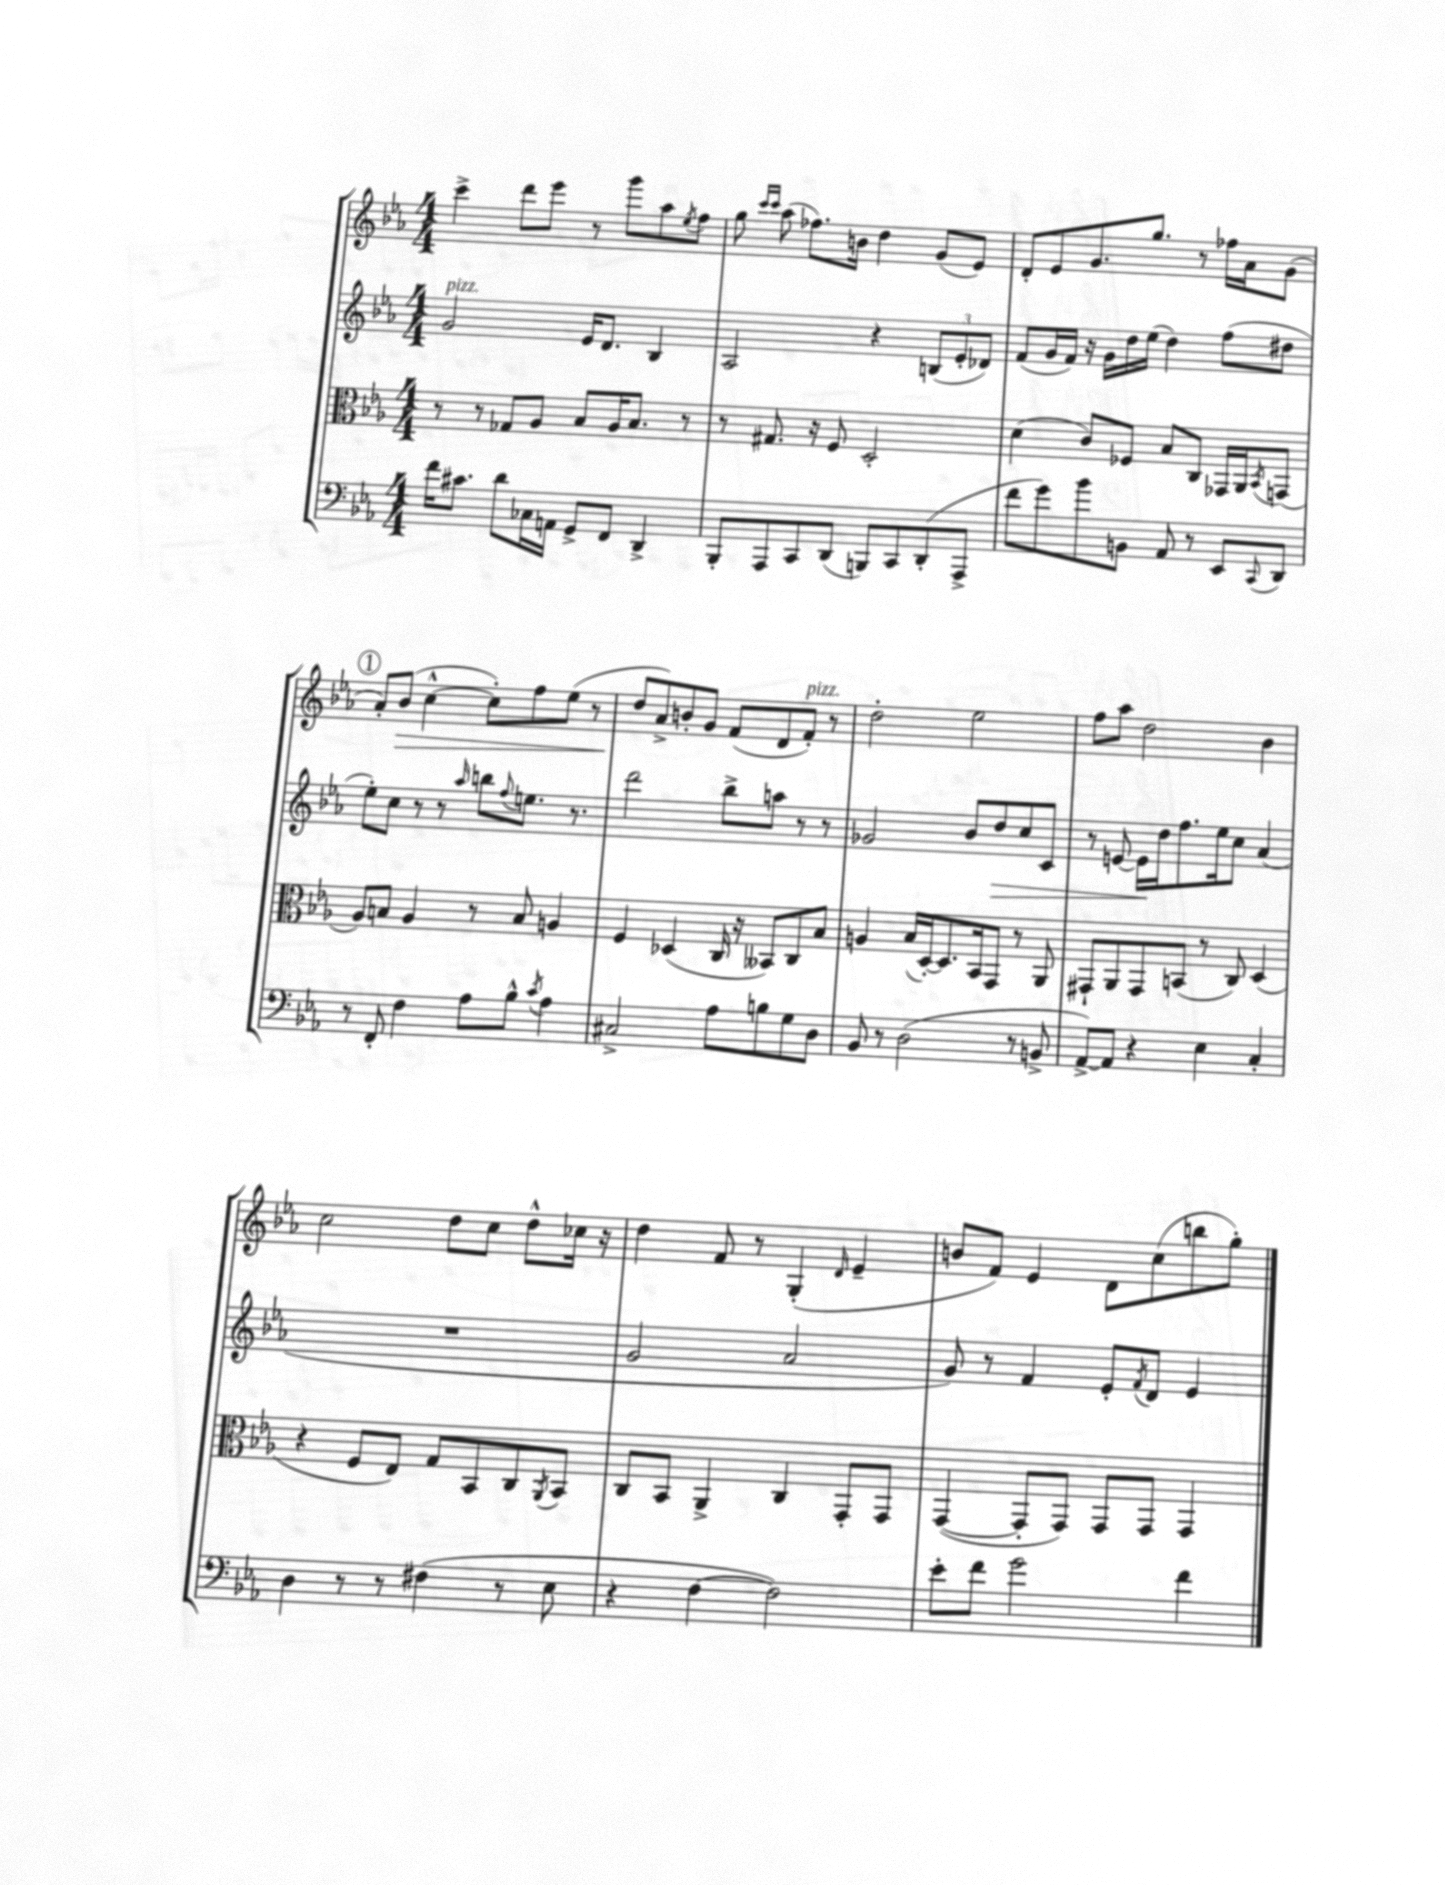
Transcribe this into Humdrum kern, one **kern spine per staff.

**kern	**kern	**kern	**kern
*staff4	*staff3	*staff2	*staff1
*clefF4	*clefC3	*clefG2	*clefG2
*k[b-e-a-]	*k[b-e-a-]	*k[b-e-a-]	*k[b-e-a-]
*M4/4	*M4/4	*M4/4	*M4/4
16f	8r	2g	4ccc^
8.c#	.	.	.
.	8r	.	.
8d	8G-	.	8ddd
16C-	8A-	.	8eee-
16AA	.	.	.
8GG^	8B-	16e-	8r
.	.	8.d	.
8FF	16A-	.	8ggg
.	8.B-	.	.
4DD^	.	4B-	8aa-
.	.	.	8qee-
.	8r	.	8ff
=	=	=	=
8BBB-'	8r	2A-	8gg
.	.	.	16qqccc
.	.	.	16qqccc
8AAA-	8.G#	.	(8aa-
8CC	.	.	8.ff-)
.	16r	.	.
(8DD	8F	.	.
.	.	.	16b
8BBB)	2D'	4r	4dd
8CC	.	.	.
(8DD'	.	(12B	(8g
.	.	12e-'	.
8AAA-^	.	.	8e-)
.	.	12d-)	.
=	=	=	=
8f	(4d	(8f	8d'
8g)	.	16g	8e-
.	.	16f)	.
8b-	8c)	16r	8.g
.	.	16g	.
8BB	8F-	16dd	.
.	.	(16ee-	8.gg
8AA-	8B-	4dd)	.
8r	8C	.	8r
8EE-	16GG-	(8ff	16ff-
.	16AA-	.	16a-
8qqCC	8qBB-	.	.
8DD	(8GG	8dd#	(8g
=	=	=	=
8r	8A-)	8ee-')	8a-')
8FF'	8B	8cc	(8b-
4F	4A-	8r	[4cc^^
.	.	8r	.
.	.	16qqaa-	.
8A-	8r	8bb	8cc'])
.	.	8qqff	.
8B-^^	8B	8.ee	8ff
8qc	.	.	.
4A-	4A	.	(8ee-
.	.	8.r	.
.	.	.	8r
=	=	=	=
2C#^	4F	2ddd	8dd
.	.	.	8a-^)
.	(4D-	.	8b'
.	.	.	8g
8A-	16C	8bb-^	(8f
.	16r	.	.
8B	8BB--)	8aa	8d
8G	8C	8r	8f')
8D	8B-	8r	8r
=	=	=	=
8BB-	4A	2g-	2dd'
8r	.	.	.
(2D	(16B-	.	.
.	[16D')	.	.
.	8.D]	.	.
.	.	8b-	2ee-
.	16BB-	.	.
.	8GG	8dd	.
8r	8r	8cc	.
8BB^	8AA-	8c	.
=	=	=	=
[8AA-^)	8GG#`	8r	8ff
8AA-]	8AA-	[8e	8aa-
4r	8GG#	16e]	2dd
.	.	16dd	.
.	(8BB	8.ff	.
4E-	8r	.	.
.	.	16ee-	.
.	8C)	8cc	.
4C'	(4D	(4a-	4b-
=	=	=	=
4D	4r	1r	2cc
8r	8F	.	.
8r	8E-)	.	.
(4F#	8G	.	8dd
.	8BB-	.	8cc
8r	8C	.	8dd^^
.	8qAA-	.	.
8E-	8BB-	.	16cc-
.	.	.	16r
=	=	=	=
4r	8C	2g	4dd
.	8BB-	.	.
[4F	4AA-^	.	8f
.	.	.	8r
2F])	4C	2a-	(4G'
.	.	.	16qqd
.	8GG'	.	4e-~
.	8GG	.	.
=	=	=	=
8e-'	([4GG	8g)	8b
8f	.	8r	8f)
2g	8GG']	4f	4e-
.	8GG)	.	.
.	8GG	8e-'	8d
.	.	8qf	.
.	8GG	8d	(8cc
4f	4GG	4e-	8bb
.	.	.	8gg')
==	==	==	==
*-	*-	*-	*-
